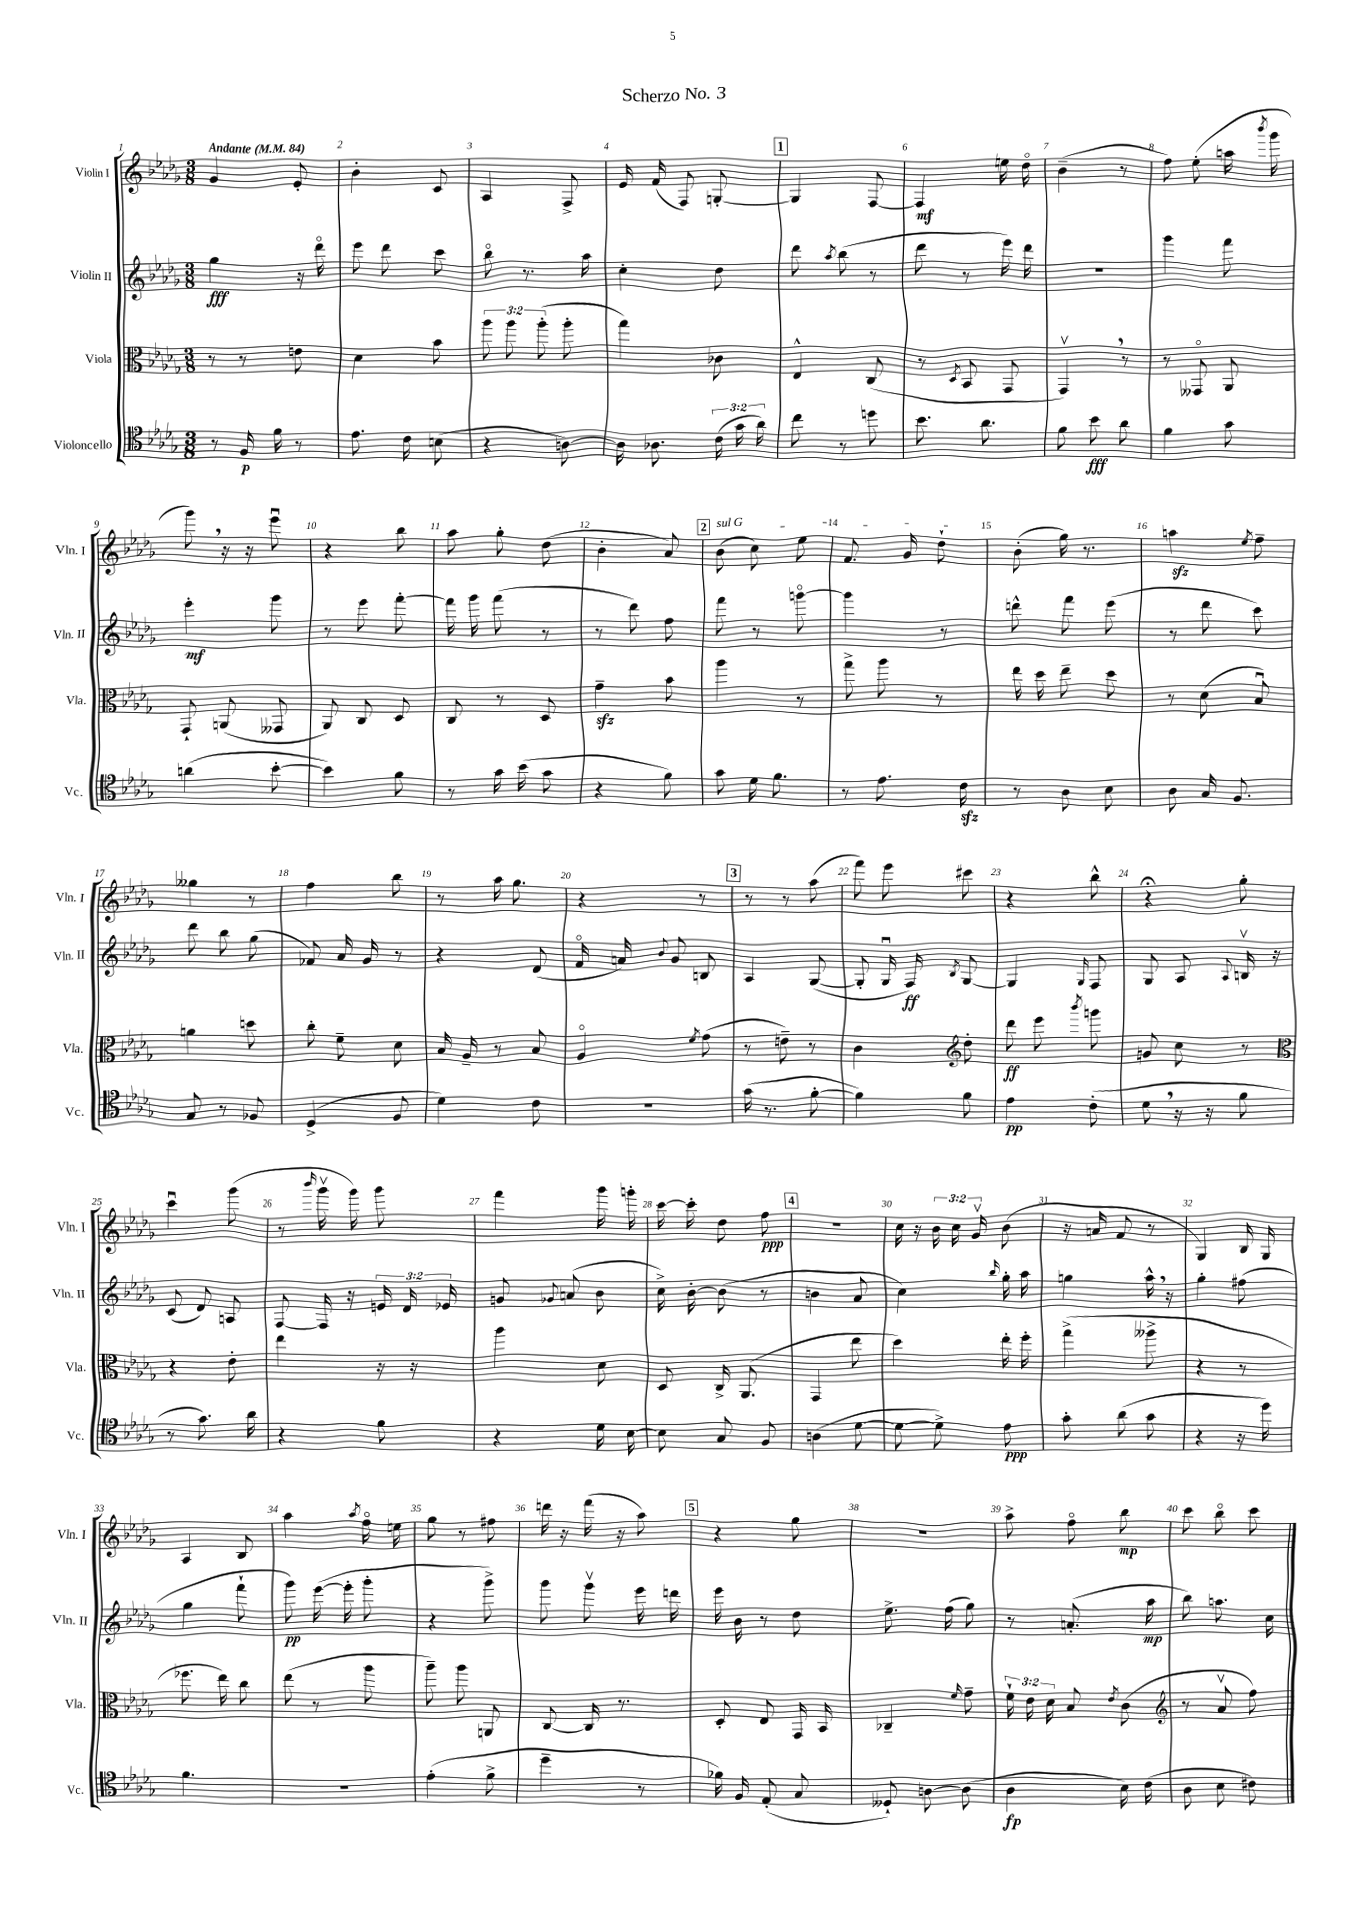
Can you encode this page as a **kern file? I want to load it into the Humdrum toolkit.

**kern	**dynam	**kern	**dynam	**kern	**dynam	**kern	**dynam
*part4	*part4	*part3	*part3	*part2	*part2	*part1	*part1
*staff4	*staff4	*staff3	*staff3	*staff2	*staff2	*staff1	*staff1
*I"Violoncello	*	*I"Viola	*	*I"Violin II	*	*I"Violin I	*
*I'Vc.	*	*I'Vla.	*	*I'Vln. II	*	*I'Vln. I	*
*clefC4	*	*clefC3	*	*clefG2	*	*clefG2	*
*k[b-e-a-d-g-]	*	*k[b-e-a-d-g-]	*	*k[b-e-a-d-g-]	*	*k[b-e-a-d-g-]	*
*M3/8	*	*M3/8	*	*M3/8	*	*M3/8	*
*MM84	*	*MM84	*	*MM84	*	*MM84	*
=1	=1	=1	=1	=1	=1	=1	=1
!	!	!	!	!	!	!LO:TX:a:B:t=Andante	!
8r	.	8r	.	4gg-\	fff	4g-/	.
16F/	p	8r	.	.	.	.	.
16f\	.	.	.	.	.	.	.
8r	.	8en\	.	16r	.	8e-'/	.
.	.	.	.	16ddd-\	.	.	.
=2	=2	=2	=2	=2	=2	=2	=2
8.e-\	.	4d-\	.	8eee-\	.	4b-'\	.
.	.	.	.	8ddd-\	.	.	.
16c\	.	.	.	.	.	.	.
(8Bn\	.	8b-\	.	8ccc\	.	8c/	.
=3	=3	=3	=3	=3	=3	=3	=3
4r	.	12aa-\	.	8bb-\	.	4A-/	.
.	.	12aa-\	.	.	.	.	.
.	.	.	.	8.r	.	.	.
.	.	(12aa-'\	.	.	.	.	.
[8An\)	.	8aa-'\	.	.	.	8F^/	.
.	.	.	.	16aa-\	.	.	.
=4	=4	=4	=4	=4	=4	=4	=4
16A\]	.	4gg-\)	.	4cc'\	.	16e-/	.
8.A-X\	.	.	.	.	.	(16f/	.
.	.	.	.	.	.	8F/)	.
(24c\	.	8c-X\	.	8dd-\	.	[8Gn'/	.
24g-\	.	.	.	.	.	.	.
24a-\)	.	.	.	.	.	.	.
!!LO:REH:place=s1:t=1
=5	=5	=5	=5	=5	=5	=5	=5
8cc\	.	4E-^^/	.	8ddd-\	.	4G/]	.
.	.	.	.	8qaa-/	.	.	.
8r	.	.	.	(8bb-\	.	.	.
8ddn\	.	(8C/	.	8r	.	[8F/	.
=6	=6	=6	=6	=6	=6	=6	=6
8.b-\	.	8r	.	8ddd-\	.	4F/]	mf
.	.	8qD-/	.	.	.	.	.
.	.	8BB-/	.	8r	.	.	.
8.a-\	.	.	.	.	.	.	.
.	.	8GG-/	.	16eee-\)	.	16een\	.
.	.	.	.	16ddd-\	.	16dd-\	.
=7	=7	=7	=7	=7	=7	=7	=7
8f\	.	4GG-v,/)	.	4.r	.	(4b-~\	.
8b-\	fff	.	.	.	.	.	.
8a-\	.	8r	.	.	.	8r	.
=8	=8	=8	=8	=8	=8	=8	=8
4f\	.	8r	.	4ggg-\	.	8ff\)	.
.	.	8GG--X/	.	.	.	(8ee-'\	.
8g-\	.	8AA-/	.	8fff\	.	16aan\	.
.	.	.	.	.	.	8qbbb-/	.
.	.	.	.	.	.	16ggg-\	.
!!LO:LB:g=z
=9	=9	=9	=9	=9	=9	=9	=9
(4an\	.	8GG-`/	.	4eee-'\	mf	8ggg-,\)	.
.	.	(8AAn/	.	.	.	16r	.
.	.	.	.	.	.	16r	.
[8b-'\	.	8GG--X/	.	8ggg-\	.	8eee-u\	.
=10	=10	=10	=10	=10	=10	=10	=10
4b-\])	.	8AA-/)	.	8r	.	4r	.
.	.	8C/	.	8eee-\	.	.	.
8f\	.	8D-/	.	[8fff'\	.	8bb-\	.
=11	=11	=11	=11	=11	=11	=11	=11
8r	.	8C/	.	16fff\]	.	8aa-\	.
.	.	.	.	16ggg-\	.	.	.
16g-\	.	8r	.	(8fff\	.	8gg-'\	.
(16b-\	.	.	.	.	.	.	.
8g-\	.	8D-/	.	8r	.	(8dd-\	.
=12	=12	=12	=12	=12	=12	=12	=12
4r	.	4g-zz~\	.	8r	.	4b-'\	.
.	.	.	.	8ddd-\)	.	.	.
8f\)	.	8b-\	.	8ff\	.	8a-/)	.
!!LO:REH:place=s1:t=2
=13	=13	=13	=13	=13	=13	=13	=13
!	!	!	!	!	!	!LO:TX:a:i:t=sul G	!
8g-\	.	4aa-\	.	8fff\	.	(8b-\	.
16d-\	.	.	.	8r	.	8cc\)	.
8.f\	.	.	.	.	.	.	.
.	.	8r	.	[8gggn\	.	8ee-\	.
=14	=14	=14	=14	=14	=14	=14	=14
8r	.	8gg-^\	.	4ggg\]	.	8.f/	.
8.e-\	.	8aa-\	.	.	.	.	.
.	.	.	.	.	.	16g-/	.
.	.	8r	.	8r	.	8dd-`\	.
16czz\	.	.	.	.	.	.	.
=15	=15	=15	=15	=15	=15	=15	=15
8r	.	16ee-\	.	8dddn^^\	.	(8b-'\	.
.	.	16dd-\	.	.	.	.	.
8A-\	.	8ee-~\	.	8fff\	.	16gg-\)	.
.	.	.	.	.	.	8.r	.
8B-\	.	8dd-\	.	(8eee-\	.	.	.
=16	=16	=16	=16	=16	=16	=16	=16
8A-\	.	8r	.	8r	.	4aanzz\	.
16G-/	.	(8d-\	.	8ddd-\	.	.	.
8.F/	.	.	.	.	.	.	.
.	.	.	.	.	.	8qee-/	.
.	.	8B-u/)	.	8ccc\)	.	8ff~\	.
!!LO:LB:g=z
=17	=17	=17	=17	=17	=17	=17	=17
8G-/	.	4an\	.	8ddd-\	.	4gg--X\	.
8r	.	.	.	8bb-\	.	.	.
8F-X/	.	8ddn\	.	(8gg-\	.	8r	.
=18	=18	=18	=18	=18	=18	=18	=18
(4D-^/	.	8cc'\	.	8f-X/)	.	4ff\	.
.	.	8f~\	.	16a-/	.	.	.
.	.	.	.	16g-/	.	.	.
8F/	.	8d-\	.	8r	.	8bb-\	.
=19	=19	=19	=19	=19	=19	=19	=19
4d-\)	.	16B-/	.	4r	.	8r	.
.	.	16A-~/	.	.	.	.	.
.	.	8r	.	.	.	16aa-\	.
.	.	.	.	.	.	8.gg-\	.
8c\	.	8B-/	.	(8d-/	.	.	.
=20	=20	=20	=20	=20	=20	=20	=20
4.r	.	4A-/	.	16f/	.	4r	.
.	.	.	.	16an/)	.	.	.
.	.	.	.	8qqb-/	.	.	.
.	.	.	.	8g-/	.	.	.
.	.	8qf/	.	.	.	.	.
.	.	(8g-\	.	8Bn/	.	8r	.
!!LO:REH:place=s1:t=3
=21	=21	=21	=21	=21	=21	=21	=21
(16g-\	.	8r	.	4A-/	.	8r	.
8.r	.	.	.	.	.	.	.
.	.	8en~\)	.	.	.	8r	.
[8f'\	.	8r	.	([8G-/	.	(8aa-\	.
=22	=22	=22	=22	=22	=22	=22	=22
4f\])	.	4c\	.	8G-'/]	.	8fff\)	.
.	.	.	.	16G-u/	.	8eee-\	.
.	.	.	.	16F/)	ff	.	.
*	*	*clefG2	*	*	*	*	*
.	.	.	.	8qB-/	.	.	.
8f\	.	8dd-'\	.	[8G-/	.	8ccc#X\	.
=23	=23	=23	=23	=23	=23	=23	=23
4e-\	pp	8ddd-\	ff	4G-/]	.	4r	.
.	.	8eee-\	.	.	.	.	.
.	.	8qbbb-/	.	16qqG-/	.	.	.
(8c'\	.	8gggn\	.	8F/	.	8bb-^^\	.
=24	=24	=24	=24	=24	=24	=24	=24
8d-,\	.	8gn/	.	8G-/	.	4r;<	.
16r	.	8cc\	.	8A-/	.	.	.
16r	.	.	.	.	.	.	.
.	.	.	.	8qqA-/	.	.	.
8f\	.	8r	.	16Bnv/	.	8gg-'\	.
.	.	.	.	16r	.	.	.
!!LO:LB:g=z
=25	=25	=25	=25	=25	=25	=25	=25
*	*	*clefC3	*	*	*	*	*
8r	.	4r	.	(8c/	.	4cccu\	.
8.g-\)	.	.	.	8d-/)	.	.	.
.	.	8e-'\	.	8An/	.	(8ggg-\	.
16a-\	.	.	.	.	.	.	.
=26	=26	=26	=26	=26	=26	=26	=26
4r	.	4ee-\	.	[8F/	.	8r	.
.	.	.	.	.	.	16qqbbb-/	.
.	.	.	.	16F/]	.	16ggg-v\	.
.	.	.	.	16r	.	16ggg-\)	.
8f\	.	16r	.	24en/	.	8ggg-\	.
.	.	.	.	24d-/	.	.	.
.	.	16r	.	.	.	.	.
.	.	.	.	24e-X/	.	.	.
=27	=27	=27	=27	=27	=27	=27	=27
4r	.	4aa-\	.	8gn/	.	4fff\	.
.	.	.	.	8qqg-X/	.	.	.
.	.	.	.	(8an/	.	.	.
16d-\	.	8d-\	.	8b-\	.	16ggg-\	.
[16B-\	.	.	.	.	.	16gggn'\	.
=28	=28	=28	=28	=28	=28	=28	=28
8B-\]	.	8D-/	.	16cc^\)	.	[16ccc\	.
.	.	.	.	[16b-'\	.	16ccc'\]	.
8G-/	.	16C^/	.	(8b-\]	.	8dd-\	.
.	.	(8.AA-/	.	.	.	.	.
8F/	.	.	.	8r	.	8ff\	ppp
!!LO:REH:place=s1:t=4
=29	=29	=29	=29	=29	=29	=29	=29
(4An\	.	4GG-/	.	4bn\	.	4.r	.
[8d-\	.	8ee-\	.	8a-/	.	.	.
=30	=30	=30	=30	=30	=30	=30	=30
8d-\_	.	4dd-\)	.	4cc\)	.	16cc\	.
.	.	.	.	.	.	16r	.
8d-^\])	.	.	.	.	.	24b-\	.
.	.	.	.	.	.	24cc\	.
.	.	.	.	.	.	24g-v/	.
.	.	.	.	16qqbb-/	.	.	.
8e-\	ppp	16ee-'\	.	16gg-'\	.	(8b-\	.
.	.	16ff'\	.	16aa-\	.	.	.
=31	=31	=31	=31	=31	=31	=31	=31
8g-'\	.	(4gg-^\	.	4ggn\	.	16r	.
.	.	.	.	.	.	16an/	.
(8a-\	.	.	.	.	.	8f/	.
8g-\	.	8aa--X^\	.	16aa-^^,\	.	8r	.
.	.	.	.	16r	.	.	.
=32	=32	=32	=32	=32	=32	=32	=32
4r	.	4r	.	4gg-'\	.	4G-/)	.
16r	.	8r	.	(8ff#X\	.	16B-/	.
16dd-\)	.	.	.	.	.	16G-/	.
!!LO:LB:g=z
=33	=33	=33	=33	=33	=33	=33	=33
4.f\	.	8.ff-X\	.	4gg-\	.	4A-/	.
.	.	16ee-\)	.	.	.	.	.
.	.	8cc\	.	8fff`\	.	8B-/	.
=34	=34	=34	=34	=34	=34	=34	=34
4.r	.	(8ee-\	.	8ggg-\)	pp	4aa-\	.
.	.	8r	.	([16eee-\	.	.	.
.	.	.	.	16eee-'\]	.	.	.
.	.	.	.	.	.	8qaa-/	.
.	.	8aa-\	.	8ggg-'\	.	16ff\	.
.	.	.	.	.	.	16een\	.
=35	=35	=35	=35	=35	=35	=35	=35
(4e-'\	.	8aa-~\)	.	4r	.	8gg-\	.
.	.	8aa-\	.	.	.	8r	.
8f^\	.	8AAn/	.	8ggg-^\)	.	8ff#X\	.
=36	=36	=36	=36	=36	=36	=36	=36
4dd-~\	.	[8C/	.	8ggg-\	.	16dddn\	.
.	.	.	.	.	.	16r	.
.	.	16C/]	.	8ggg-v\	.	(16fff\	.
.	.	8.r	.	.	.	16r	.
8r	.	.	.	16eee-\	.	8aa-\)	.
.	.	.	.	16dddn\	.	.	.
!!LO:REH:place=s1:t=5
=37	=37	=37	=37	=37	=37	=37	=37
16f-X\)	.	8D-'/	.	16eee-\	.	4r	.
16F/	.	.	.	16b-\	.	.	.
(8E-'/	.	8E-/	.	8r	.	.	.
8G-/	.	16GG-/	.	8dd-\	.	8gg-\	.
.	.	16BB-/	.	.	.	.	.
=38	=38	=38	=38	=38	=38	=38	=38
8D--X`/)	.	4C-X~/	.	8.ee-^\	.	4.r	.
[8An\	.	.	.	.	.	.	.
.	.	.	.	(16ff\	.	.	.
.	.	16qqf/	.	.	.	.	.
(8A\]	.	8g-~\	.	8gg-\)	.	.	.
=39	=39	=39	=39	=39	=39	=39	=39
4A-\	fp	24f`\	.	8r	.	8aa-^\	.
.	.	24e-\	.	.	.	.	.
.	.	24d-\	.	.	.	.	.
.	.	8B-/	.	(8.an'/	.	8ff\	.
.	.	8qe-/	.	.	.	.	.
16B-\)	.	(8c\	.	.	.	8bb-\	mp
(16c\	.	.	.	16aa-\	mp	.	.
=40	=40	=40	=40	=40	=40	=40	=40
*	*	*clefG2	*	*	*	*	*
8A-\	.	8r	.	8bb-\)	.	8ccc\	.
8B-\	.	8a-v/	.	8.aan\	.	8bb-\	.
8c#X\)	.	8ff\)	.	.	.	8ccc\	.
.	.	.	.	16cc\	.	.	.
==	==	==	==	==	==	==	==
*-	*-	*-	*-	*-	*-	*-	*-
